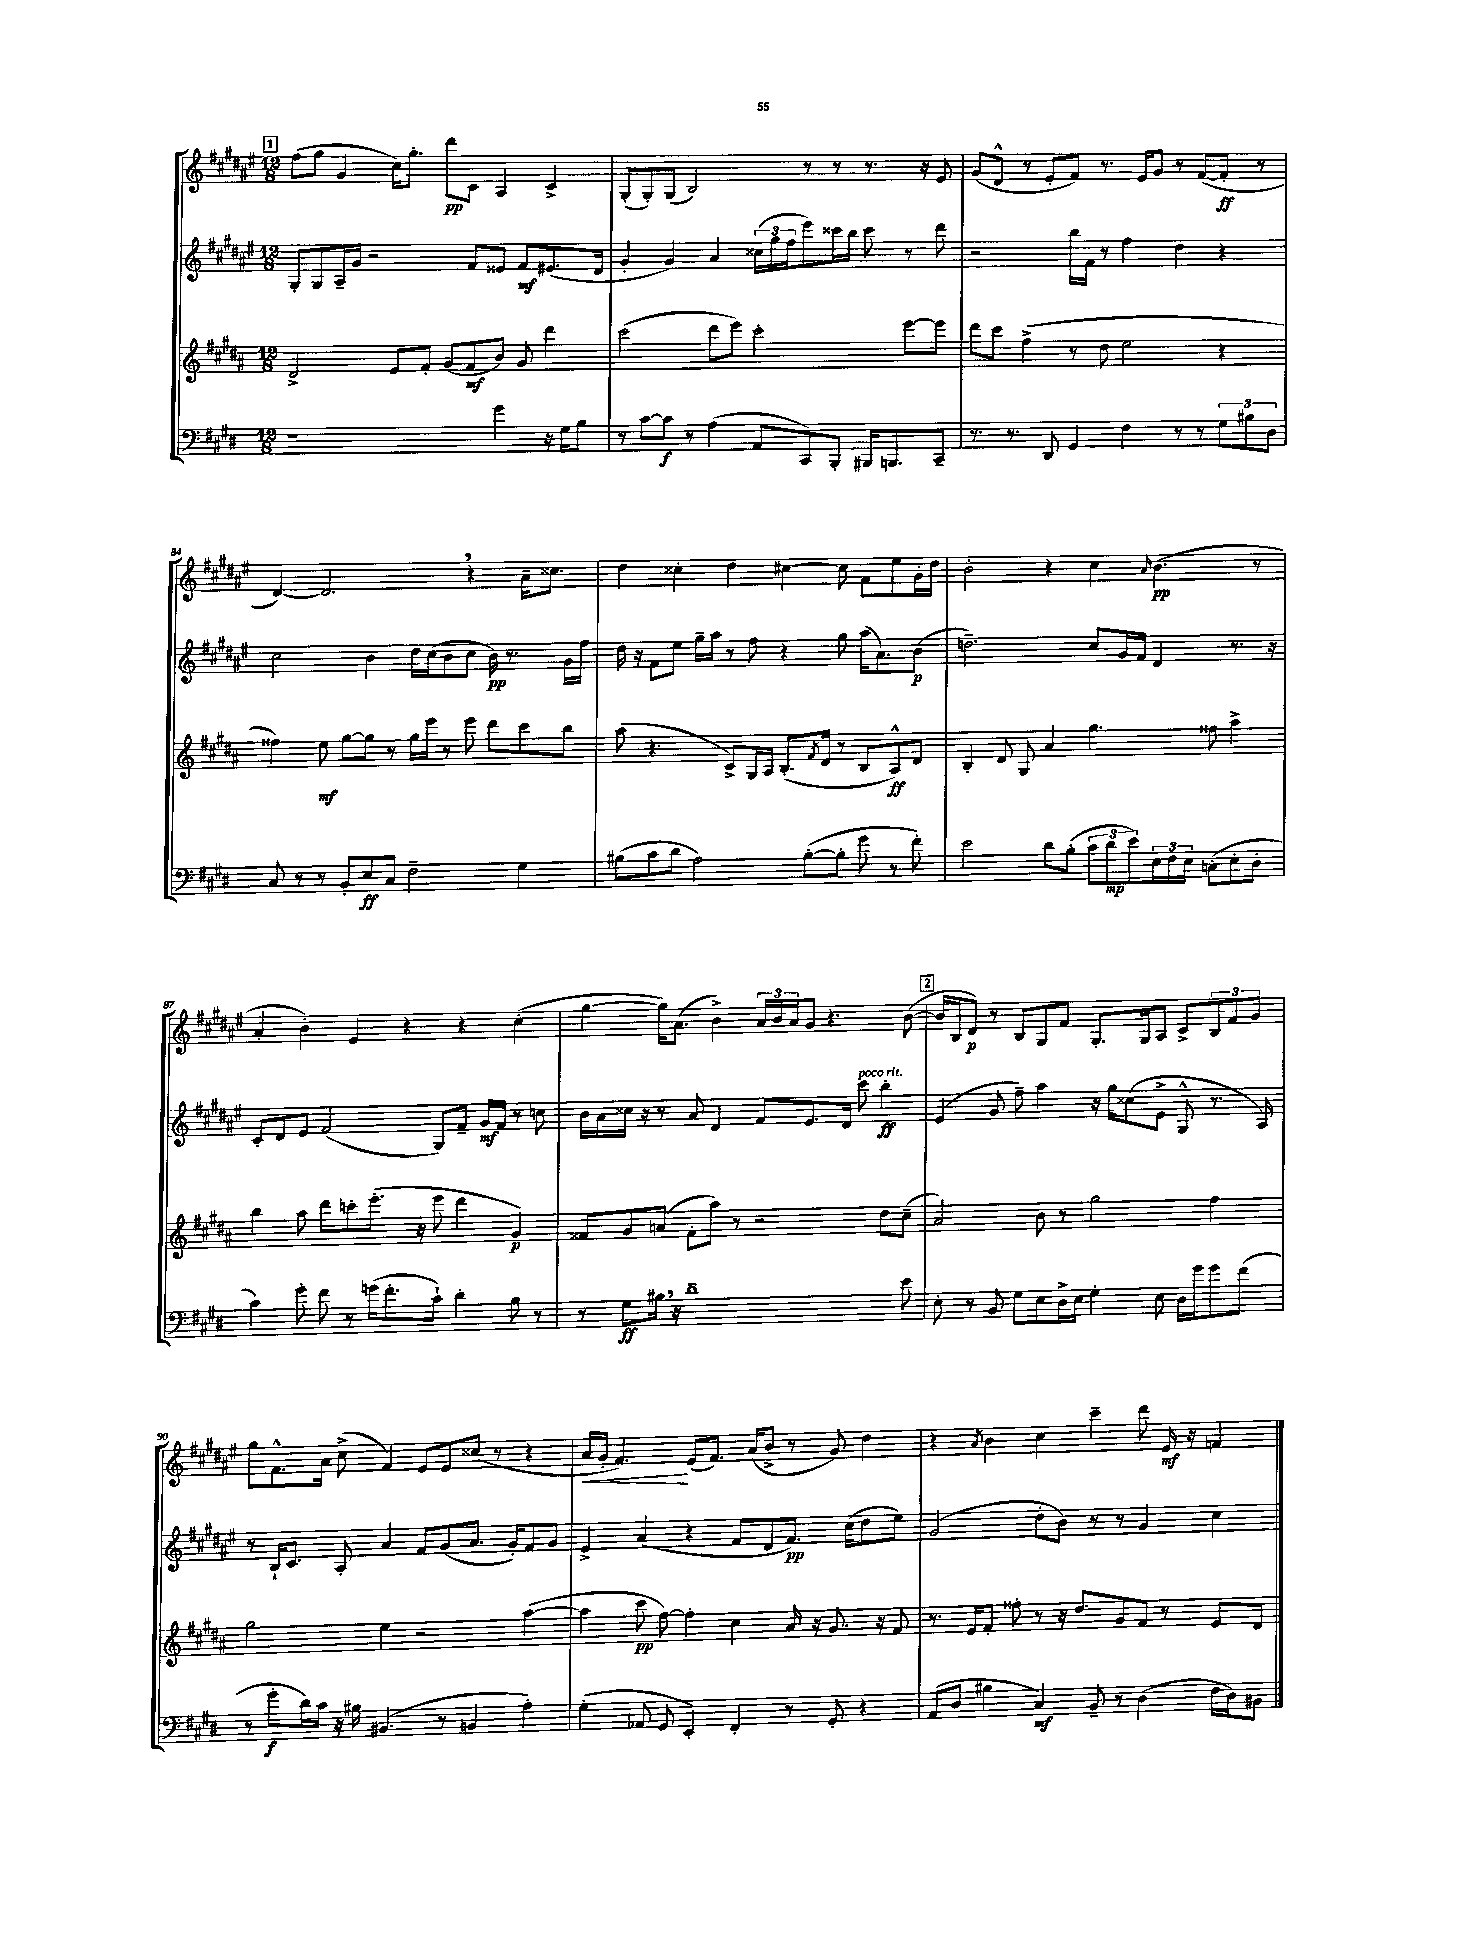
<<
\new StaffGroup <<
\new Staff = "s0" {
    \clef treble \key fis \major \numericTimeSignature \time 12/8
    \mark \markup { \box "1" } fis''8( gis''8 gis'4 cis''16) gis''8.-. dis'''8\pp cis'8 ais4 cis'4-> |
    gis8-.( gis8-.) gis8( b2) r8 r8 r8. r16 eis'8 |
    gis'8( dis'8-^ r8 eis'8-. fis'8) r8. eis'16 gis'8 r8 fis'8~( fis'8-.\ff r8 |
    dis'4~) dis'2. \breathe r4 ais'16-- cisis''8. |
    dis''4 cisis''4-. dis''4 cis''4~ cis''8 fis'8 eis''8 gis'16-. dis''16 |
    b'2-. r4 cis''4 \grace { ais'16 } b'4.\pp( r8 |
    ais'4-. b'4-.) eis'4 r4 r4 cis''4-.( |
    gis''4~ gis''16) ais'8.( b'4->) \tuplet 3/2 { ais'16 b'16 ais'16 } gis'8 r4. b'8~( |
    \mark \markup { \box "2" } b'16 b16 dis'8\p) r8 b8 gis8 fis'8 gis8.-. gis16 ais8 cis'8-> \tuplet 3/2 { b8 fis'8 gis'8 } |
    gis''8 fis'8.-^ ais'16 cis''8->( fis'4) eis'8 eis'8 cisis''8( r8 r4 |
    ais'16\< gis'16-. fis'4.\!) eis'8( fis'8.) ais'16( b'8-> r8 gis'8) dis''4 |
    r4 \acciaccatura { ais'8 } b'4 cis''4 cis'''4-- dis'''8 eis'16\mf r16 f'4 \bar "|." |
}
\new Staff = "s1" {
    \clef treble \key fis \major \numericTimeSignature \time 12/8
    \mark \markup { \box "1" } gis8-. gis8 ais16-- gis'16 r2 fis'8 eisis'8 fis'8\mf eis'8.( dis'16 |
    gis'4-. gis'4) ais'4 \tuplet 3/2 { cisis''16( gis''16 fis''16 } eis'''8) cisis'''16 b''16 cisis'''8 r8 dis'''8 |
    r2 b''16 fis'16 r8 fis''4 dis''4 r4 |
    cis''2 b'4 dis''16 cis''16( b'8 cis''8 b'16\pp) r8. gis'16 fis''16 |
    dis''16 r16 fis'8 eis''8 gis''16-- ais''16 r8 fis''8 r4 gis''8 ais''16( ais'8.) b'8\p( |
    d''2.--) cis''8 gis'16 fis'16 dis'4 r8. r16 |
    cis'8-. dis'8 eis'8 fis'2( gis8) fis'8-- gis'16\mf fis'16 r8 c''8 |
    b'16 ais'16 cisis''16 r16 r8 ais'8 dis'4 fis'8 eis'8. dis'16 cis'''8^\markup { \italic "poco rit." } b''4-.\ff |
    \mark \markup { \box "2" } eis'4( gis'8 fis''8--) ais''4 r16 gis''16 cisis''8( eis'8-> gis8-^ r8. ais16) |
    r8 b16-! cis'8. ais8-. ais'4 fis'8 gis'8( ais'8. gis'16-.) fis'8 gis'8 |
    eis'4-> ais'4( r4 fis'8 dis'8 fis'8.\pp) cis''16( dis''8 eis''8) |
    gis'2( dis''8-. b'8) r8 r8 gis'4 cis''4 \bar "|." |
}
\new Staff = "s2" {
    \clef treble \key b \major \numericTimeSignature \time 12/8
    \mark \markup { \box "1" } dis'2-> e'8 fis'8-. gis'8( fis'8\mf b'8) gis'8 dis'''4 |
    cis'''2( dis'''8 e'''8) cis'''2-. e'''8~ e'''8 |
    dis'''8 cis'''8 fis''4->( r8 dis''8 e''2 r4 |
    fisis''4) e''8\mf gis''8~ gis''8 r8 gis''16 e'''16 r8 e'''8 dis'''8 cis'''8 b''8 |
    ais''8( r4. cis'8->) gis16 ais16 b8.-.( \acciaccatura { fis'8 } dis'16 r8 b8 ais8-^\ff) dis'8 |
    b4-. dis'8 gis8 ais'4 gis''4. fisis''8 ais''4-> |
    b''4 ais''8 dis'''8 c'''8-. e'''8.-.( r16 e'''8 dis'''4 gis'4\p) |
    fisis'8 gis'8 a'8( fisis'8-. ais''8) r8 r2 dis''8 cis''8--( |
    \mark \markup { \box "2" } ais'2) b'8 r8 gis''2 fis''4 |
    gis''2 e''4 r2 ais''4~( |
    ais''4 cis'''8\pp fis''8~) fis''4-. cis''4 ais'16 r16 gis'8. r16 fis'8 |
    r8. e'16 fis'8-. fisis''8-. r8 r16 dis''8. gis'8 fis'8 r8 e'8 dis'8 \bar "|." |
}
\new Staff = "s3" {
    \clef bass \key e \major \numericTimeSignature \time 12/8
    \mark \markup { \box "1" } r1 gis'4 r16 gis16 b8 |
    r8 cis'8~ cis'8\f r8 a4( a,8 cis,8) b,,8-. bis,,16 b,,8. cis,8-- |
    r8. r8. dis,8 gis,4 fis4 r8 r8 \tuplet 3/2 { gis8 bis8 dis8 } |
    cis8 r8 r8 b,8-. e8\ff cis8 fis2-- gis4 |
    bis8( cis'8 dis'8 a2) bis8~-.( bis8-. gis'8 r8 fis'8-.) |
    e'2 dis'8 b8-.( \tuplet 3/2 { cis'8 dis'8\mp e'8) } \tuplet 3/2 { e16 fis16 e16 } c8-.( e8-. dis8-. |
    cis'4) gis'8-. fis'8 r8 g'16( fis'8.-. cis'8-!) dis'4-. b8 r8 |
    r8 gis8\ff bis16 \breathe r16 dis'1-- e'8 |
    \mark \markup { \box "2" } e8-. r8 b,8 gis8 e8 dis16-> e16 gis4-. e8 dis16 gis'16 gis'8 fis'8( |
    r8 gis'8-.\f dis'16) cis'16 r16 bis16 bis,4.( r8 b,4 a4-.) |
    gis4-.( aes,8 gis,8 e,4-.) fis,4-. r8 gis,8-. r4 |
    a,8( dis8 bis4 cis4\mf) b,8-- r8 dis4( fis16 dis16) bis,8 \bar "|." |
}
>>
>>
\layout { \context { \Score currentBarNumber = #81 } }
